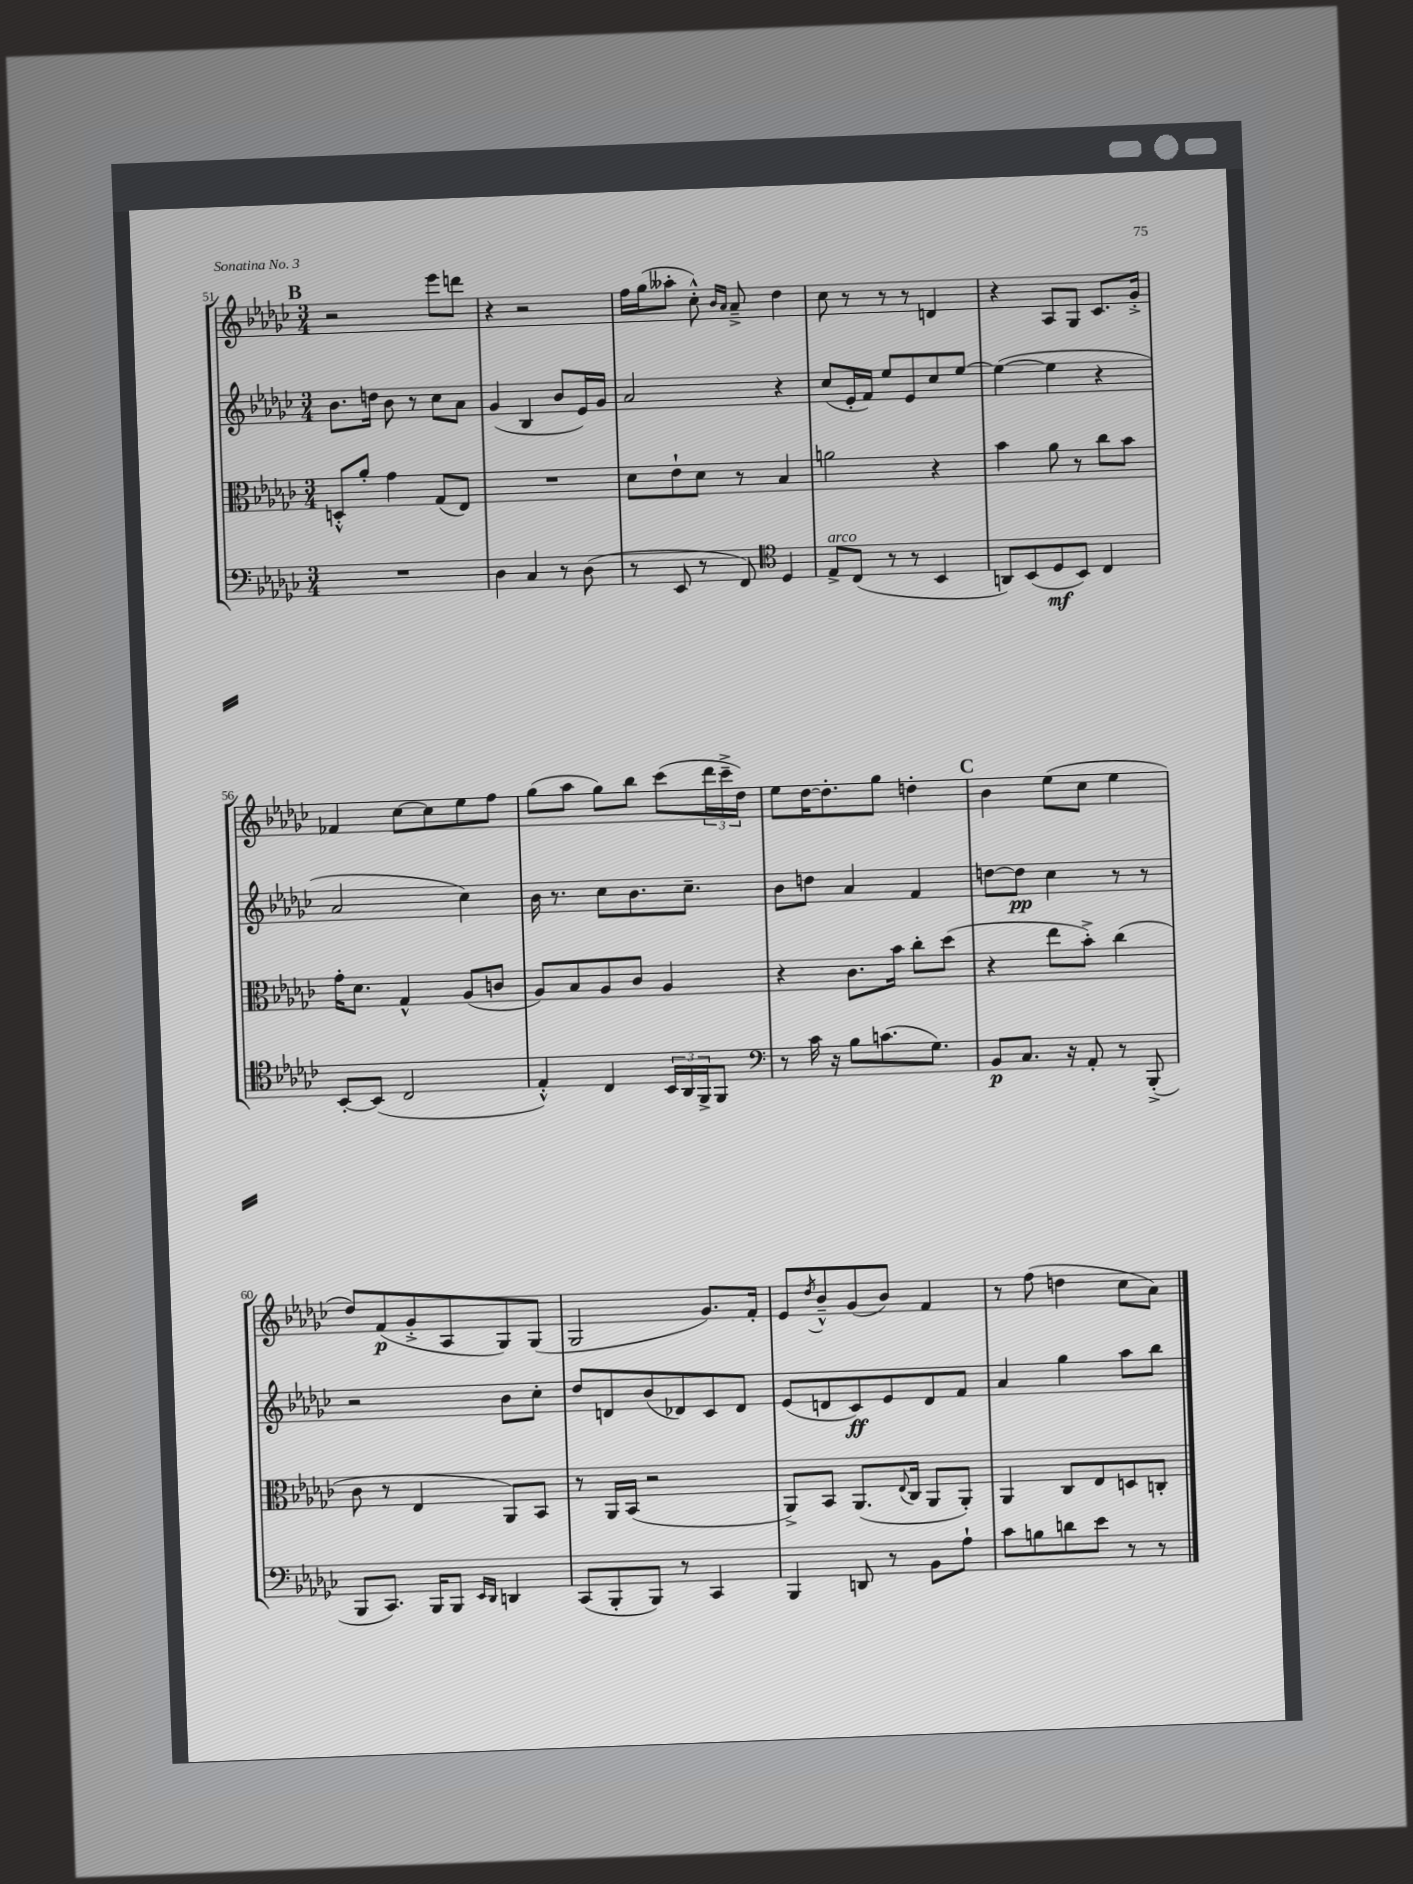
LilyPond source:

<<
\new StaffGroup <<
\new Staff = "s0" {
    \clef treble \key ges \major \numericTimeSignature \time 3/4
    \mark \markup { \bold "B" } r2 ees'''8 d'''8 |
    r4 r2 |
    f''16 ges''16( aeses''8-. ces''8-.-^) \grace { bes'16 aes'16 } aes'8---> des''4 |
    ces''8 r8 r8 r8 d'4 |
    r4 aes8 ges8 ces'8. ges'16-.-> |
    fes'4 ces''8~ ces''8 ees''8 f''8 |
    ges''8( aes''8 ges''8) bes''8 ces'''8( \tuplet 3/2 { des'''16 ces'''16---> des''16) } |
    ees''8 des''16~ des''8.-. ges''8 d''4-. |
    \mark \markup { \bold "C" } bes'4 ees''8( ces''8 ees''4 |
    des''8) f'8\p( ges'8-.-> aes8 ges8) ges8( |
    ges2 ges'8.) f'16-. |
    ees'8 \acciaccatura { des''8 } bes'8---^ ges'8( bes'8) f'4 |
    r8 f''8( d''4 ces''8 aes'8) \bar "|." |
}
\new Staff = "s1" {
    \clef treble \key ges \major \numericTimeSignature \time 3/4
    \mark \markup { \bold "B" } bes'8. d''16 bes'8 r8 ces''8 aes'8 |
    ges'4( bes4 bes'8 ees'16) ges'16 |
    aes'2 r4 |
    ces''8( ees'16-. f'16) ees''8 ees'8 ces''8 ees''8~ |
    ees''4~( ees''4 r4 |
    aes'2 ces''4) |
    bes'16 r8. ces''8 bes'8. ces''8.-- |
    bes'8 d''8 aes'4 f'4 |
    \mark \markup { \bold "C" } d''8~ d''8\pp ces''4 r8 r8 |
    r2 bes'8 ces''8-. |
    des''8 d'8 bes'8( des'8) ces'8 des'8 |
    ees'8( d'8 ces'8\ff) ees'8 d'8 f'8 |
    aes'4 ges''4 aes''8 bes''8 \bar "|." |
}
\new Staff = "s2" {
    \clef alto \key ges \major \numericTimeSignature \time 3/4
    \mark \markup { \bold "B" } d8-.-^ aes'8-. ges'4 ges8( ees8) |
    R2. |
    des'8 ees'8-! des'8 r8 bes4 |
    a'2 r4 |
    bes'4 aes'8 r8 ces''8 bes'8 |
    ges'16-. des'8. ges4-^ aes8( c'8 |
    aes8) bes8 aes8 ces'8 aes4 |
    r4 ces'8. bes'16 ces''8-. des''8( |
    \mark \markup { \bold "C" } r4 ees''8 bes'8-.->) ces''4( |
    ces'8 r8 ees4 aes,8) bes,8 |
    r8 aes,16 bes,16( r2 |
    aes,8->) bes,8 aes,8.( \appoggiatura { ees8 } ces16 aes,8 aes,8-.) |
    aes,4 ces8 ees8 d8 c8-. \bar "|." |
}
\new Staff = "s3" {
    \clef bass \key ges \major \numericTimeSignature \time 3/4
    \mark \markup { \bold "B" } R2. |
    des4 ces4 r8 des8( |
    r8 ees,8 r8 f,8) \clef tenor des4 |
    ees8->^\markup { \italic "arco" } ces8( r8 r8 bes,4 |
    a,8) bes,8( des8\mf bes,8) ces4 |
    bes,8~-. bes,8( ces2 |
    ees4-.-^) ces4 \tuplet 3/2 { bes,16 aes,16 f,16-> } f,8 |
    \clef bass r8 ces'16 r16 bes8 c'8.( ges8.) |
    \mark \markup { \bold "C" } bes,8\p ces8. r16 aes,8-. r8 bes,,8-.->( |
    bes,,8 ces,8.) bes,,16 bes,,8 \grace { ees,16 des,16 } d,4 |
    ces,8( bes,,8-. bes,,8) r8 ces,4 |
    bes,,4 d,8 r8 bes,8 aes8-! |
    ces'8 b8 d'8 ees'8 r8 r8 \bar "|." |
}
>>
>>
\layout { \context { \Score currentBarNumber = #51 } }
